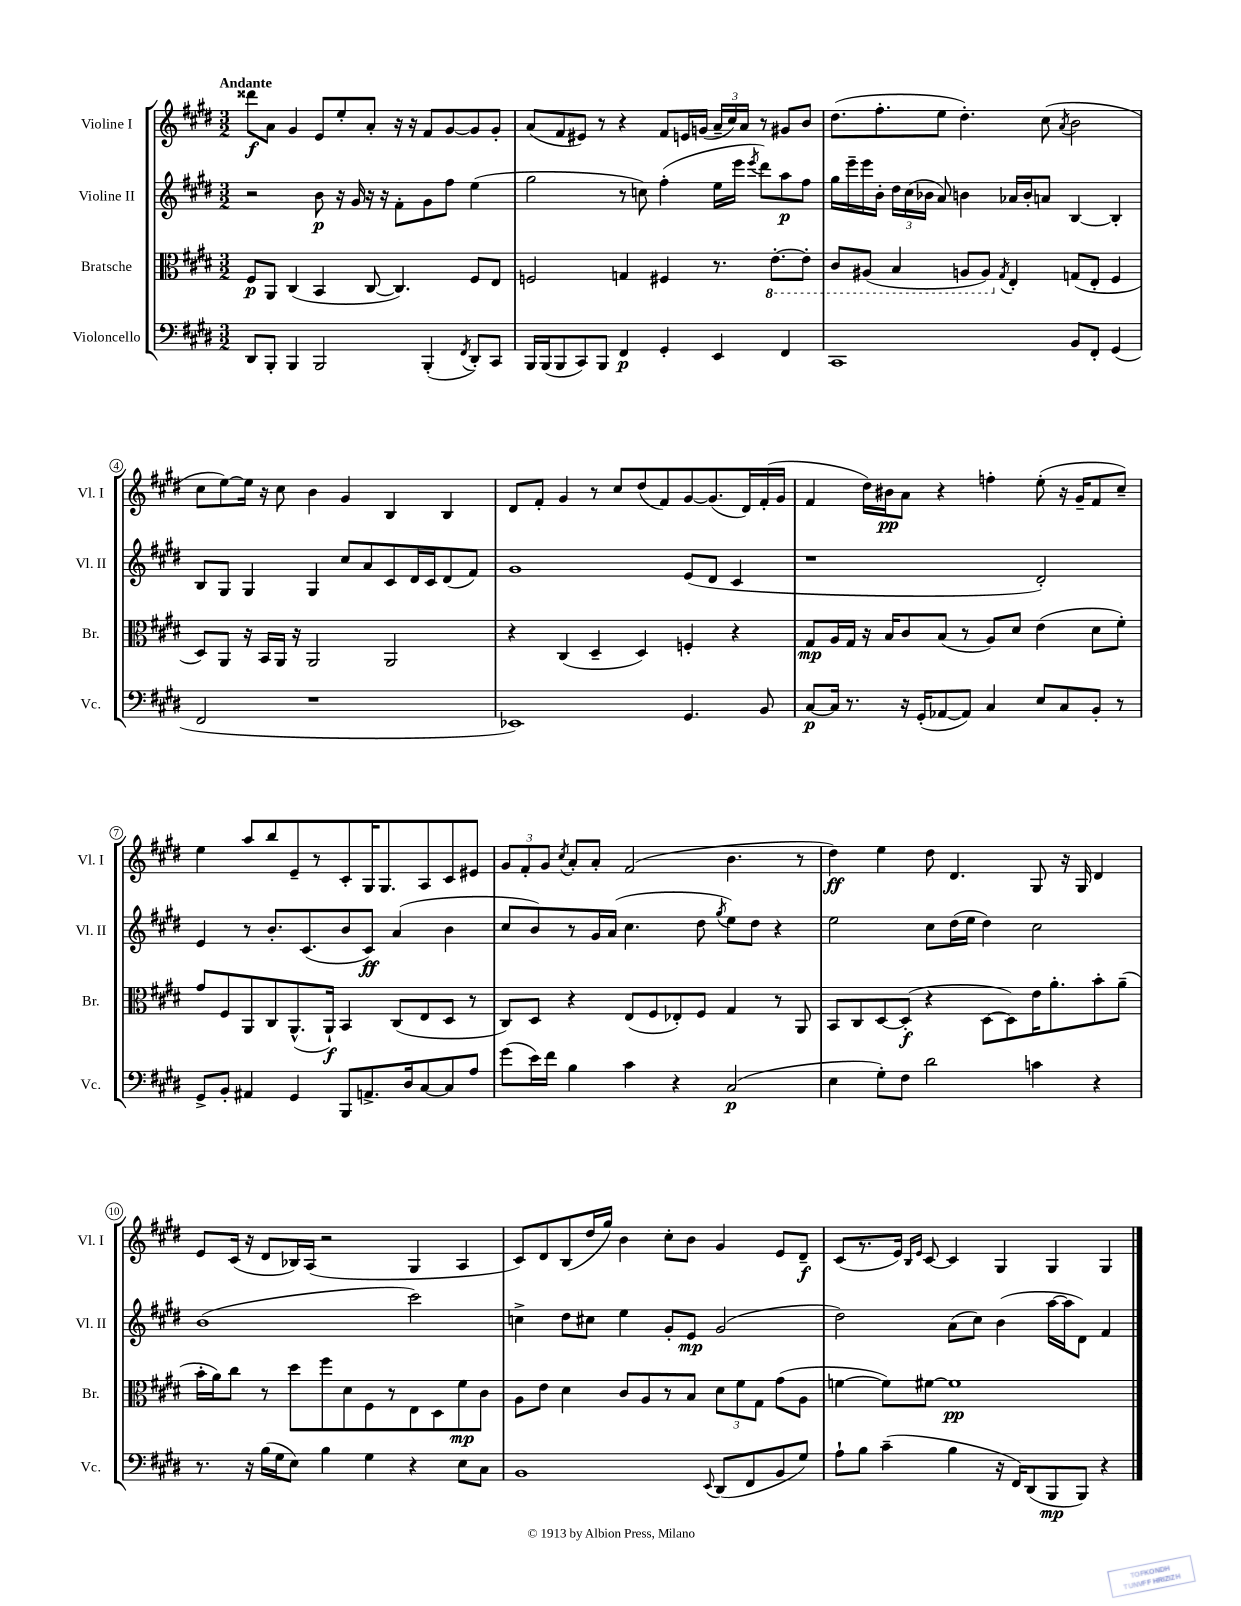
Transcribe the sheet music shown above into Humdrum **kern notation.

**kern	**dynam	**kern	**dynam	**kern	**dynam	**kern	**dynam
*part4	*part4	*part3	*part3	*part2	*part2	*part1	*part1
*staff4	*staff4	*staff3	*staff3	*staff2	*staff2	*staff1	*staff1
*I"Violoncello	*	*I"Bratsche	*	*I"Violine II	*	*I"Violine I	*
*I'Vc.	*	*I'Br.	*	*I'Vl. II	*	*I'Vl. I	*
*clefF4	*	*clefC3	*	*clefG2	*	*clefG2	*
*k[f#c#g#d#]	*	*k[f#c#g#d#]	*	*k[f#c#g#d#]	*	*k[f#c#g#d#]	*
*M3/2	*	*M3/2	*	*M3/2	*	*M3/2	*
=1	=1	=1	=1	=1	=1	=1	=1
!	!	!	!	!	!	!LO:TX:a:B:t=Andante	!
8DD#/L	.	8F#/L	p	2r	.	8ddd##X\L	f
8BBB'/J	.	8AA/J	.	.	.	8a\J	.
4BBB/	.	(4C#/	.	.	.	4g#/	.
2BBB/	.	4BB/	.	8b\	p	8e/L	.
.	.	.	.	16r	.	8ee'/	.
.	.	.	.	16g#/	.	.	.
.	.	[8C#/	.	16r	.	8a'/J	.
.	.	.	.	16r	.	.	.
.	.	4.C#/])	.	8f#'\L	.	16r	.
.	.	.	.	.	.	16r	.
(4BBB'/	.	.	.	8g#\	.	8f#/L	.
.	.	.	.	8ff#\J	.	[8g#/	.
8qFF#/	.	.	.	.	.	.	.
8DD#'/L)	.	8F#/L	.	(4ee\	.	8g#/]	.
8CC#/J	.	8E/J	.	.	.	8g#'/J	.
=2	=2	=2	=2	=2	=2	=2	=2
16BBB/LL	.	2Fn/	.	2gg#\	.	(8a/L	.
(16BBB/J	.	.	.	.	.	.	.
8BBB/	.	.	.	.	.	8f#/	.
8CC#/)	.	.	.	.	.	8e#X/J)	.
8BBB/J	.	.	.	.	.	8r	.
4FF#/	p	4Gn/	.	8r	.	4r	.
.	.	.	.	8ccn\)	.	.	.
4GG#'/	.	4F#X/	.	(4ff#'\	.	8f#/L	.
.	.	.	.	.	.	16en/L	.
.	.	.	.	.	.	(16gn/JJ	.
4EE/	.	8.r	.	16ee\LL	.	24a~/LL	.
.	.	.	.	.	.	24cc#/)	.
.	.	.	.	16eee\JJ	.	.	.
.	.	.	.	.	.	24a/JJ	.
.	.	.	.	8qeee/	.	.	.
.	.	.	.	8ddd#\L)	.	8r	.
*	*	*8ba	*	*	*	*	*
.	.	[8.E'\L	.	.	.	.	.
4FF#/	.	.	.	8aa\	p	8g#X/L	.
.	.	8E'\J]	.	8ff#\J	.	8b/J	.
=3	=3	=3	=3	=3	=3	=3	=3
1CC#	.	8C#/L	.	16gg#\LL	.	(8.dd#\L	.
.	.	.	.	16eee~\	.	.	.
.	.	(8AA#X/J	.	16eee\	.	.	.
.	.	.	.	16b'\JJ	.	8.ff#'\	.
.	.	4BB/	.	24dd#\LL	.	.	.
.	.	.	.	(24cc#\	.	.	.
.	.	.	.	24b-X\JJ	.	.	.
.	.	.	.	8a/)	.	8ee\J	.
.	.	8AAn/L	.	4bn\	.	4.dd#'\)	.
.	.	8AA/J)	.	.	.	.	.
*	*	*X8ba	*	*	*	*	*
.	.	8qG#/	.	.	.	.	.
.	.	4E'/	.	16a-X/LL	.	.	.
.	.	.	.	16b'/J	.	.	.
.	.	.	.	8an/J	.	(8cc#\	.
.	.	.	.	.	.	8qa/	.
8BB/L	.	(8Gn/L	.	[4B/	.	2b\	.
8FF#'/J	.	8E'/J	.	.	.	.	.
(4GG#/	.	4F#/	.	4B'/]	.	.	.
!!LO:LB:g=z
=4	=4	=4	=4	=4	=4	=4	=4
2FF#/	.	8D#/L)	.	8B/L	.	8cc#\L	.
.	.	8AA/J	.	8G#/J	.	[8ee\)	.
.	.	16r	.	4G#/	.	16ee\Jk]	.
.	.	16BB/LL	.	.	.	16r	.
.	.	16AA/JJ	.	.	.	8cc#\	.
.	.	16r	.	.	.	.	.
1r	.	2AA/	.	4G#/	.	4b\	.
.	.	.	.	8cc#/L	.	4g#/	.
.	.	.	.	8a/	.	.	.
.	.	2AA/	.	8c#/	.	4B/	.
.	.	.	.	16d#/L	.	.	.
.	.	.	.	16c#/J	.	.	.
.	.	.	.	(8d#/	.	4B/	.
.	.	.	.	8f#/J)	.	.	.
=5	=5	=5	=5	=5	=5	=5	=5
1EE-X)	.	4r	.	1g#	.	8d#/L	.
.	.	.	.	.	.	8f#'/J	.
.	.	(4C#/	.	.	.	4g#/	.
.	.	4D#~/	.	.	.	8r	.
.	.	.	.	.	.	8cc#/L	.
.	.	4D#/)	.	.	.	(8dd#/	.
.	.	.	.	.	.	8f#/)	.
4.GG#/	.	4Fn'/	.	(8e/L	.	[8g#/	.
.	.	.	.	8d#/J	.	(8.g#/]	.
.	.	4r	.	4c#/	.	.	.
.	.	.	.	.	.	16d#/L)	.
8BB/	.	.	.	.	.	(16f#'/	.
.	.	.	.	.	.	16g#/JJ	.
=6	=6	=6	=6	=6	=6	=6	=6
[8C#/L	p	8G#/L	mp	1r	.	4f#/	.
16C#/Jk]	.	16A/L	.	.	.	.	.
8.r	.	16G#/JJ	.	.	.	.	.
.	.	16r	.	.	.	16dd#\LL)	.
.	.	16B/KL	.	.	.	16b#X\J	pp
16r	.	8c#/	.	.	.	8a\J	.
(16GG#'/KL	.	.	.	.	.	.	.
[8AA-X/	.	(8B/J	.	.	.	4r	.
8AA-/J])	.	8r	.	.	.	.	.
4C#/	.	8A/L)	.	.	.	4ffn'\	.
.	.	8d#/J	.	.	.	.	.
8E/L	.	(4e\	.	2d#'/)	.	(8ee'\	.
8C#/	.	.	.	.	.	16r	.
.	.	.	.	.	.	16g#~/KL	.
8BB'/J	.	8d#\L	.	.	.	8f#/	.
8r	.	8f#'\J)	.	.	.	8cc#~/J)	.
!!LO:LB:g=z
=7	=7	=7	=7	=7	=7	=7	=7
8GG#^/L	.	8g#/L	.	4e/	.	4ee\	.
8BB'/J	.	8F#/	.	.	.	.	.
4AA#X/	.	8AA/	.	8r	.	8aa/L	.
.	.	8C#/	.	8.b'/L	.	8bb/	.
4GG#/	.	(8.AA^^/	.	.	.	8e~/	.
.	.	.	.	(8.c#/	.	.	.
.	.	.	.	.	.	8r	.
.	.	16AA`/Jk)	f	.	.	.	.
8BBB/L	.	4BB/	.	8b/	.	8c#'/	.
8.AAn^/	.	.	.	8c#/J)	ff	16G#/K	.
.	.	.	.	.	.	8.G#/	.
.	.	(8C#/L	.	(4a/	.	.	.
16D#/k	.	.	.	.	.	.	.
[8C#/	.	8E/	.	.	.	8A/	.
8C#/]	.	8D#/J	.	4b\	.	8c#/	.
8A/J	.	8r	.	.	.	8e#X/J	.
=8	=8	=8	=8	=8	=8	=8	=8
(8g#\L	.	8C#/L)	.	8cc#/L	.	12g#/L	.
.	.	.	.	.	.	12f#'/	.
16e\L)	.	8D#/J	.	8b/)	.	.	.
.	.	.	.	.	.	12g#/J	.
16f#\JJ	.	.	.	.	.	.	.
.	.	.	.	.	.	8qcc#/	.
4B\	.	4r	.	8r	.	8a'/L	.
.	.	.	.	16g#/L	.	8a'/J	.
.	.	.	.	(16a/JJ	.	.	.
4c#\	.	(8E/L	.	4.cc#\	.	(2f#/	.
.	.	8F#/	.	.	.	.	.
4r	.	8E-X'/)	.	.	.	.	.
.	.	8F#/J	.	8dd#\	.	.	.
.	.	.	.	8qgg#/	.	.	.
(2C#/	p	4G#/	.	8ee\L)	.	4.b\	.
.	.	.	.	8dd#\J	.	.	.
.	.	8r	.	4r	.	.	.
.	.	8AA/	.	.	.	8r	.
=9	=9	=9	=9	=9	=9	=9	=9
4E\	.	8BB/L	.	2ee\	.	4dd#\)	ff
.	.	8C#/	.	.	.	.	.
8G#'\L)	.	[8D#/	.	.	.	4ee\	.
8F#\J	.	(8D#'/J]	f	.	.	.	.
2d#\	.	4r	.	8cc#\L	.	8dd#\	.
.	.	.	.	(16dd#\L	.	4.d#/	.
.	.	.	.	16ee\JJ	.	.	.
.	.	[8D#\L	.	4dd#\)	.	.	.
.	.	8D#\])	.	.	.	.	.
4cn\	.	16e\K	.	2cc#\	.	8G#/	.
.	.	8.a'\	.	.	.	.	.
.	.	.	.	.	.	16r	.
.	.	.	.	.	.	16G#/	.
4r	.	8b'\	.	.	.	4d#/	.
.	.	(8a~\J	.	.	.	.	.
!!LO:LB:g=z
=10	=10	=10	=10	=10	=10	=10	=10
8.r	.	16b'\LL	.	(1b	.	8e/L	.
.	.	16a\J)	.	.	.	.	.
.	.	8cc#\J	.	.	.	(16c#/Jk	.
16r	.	.	.	.	.	16r	.
(16B\LL	.	8r	.	.	.	8d#/L	.
16G#\J	.	.	.	.	.	.	.
8E\J)	.	8dd#\L	.	.	.	16B-X/L)	.
.	.	.	.	.	.	(16A/JJ	.
4B\	.	8ff#\	.	.	.	2r	.
.	.	8d#\	.	.	.	.	.
4G#\	.	8F#\	.	.	.	.	.
.	.	8r	.	.	.	.	.
4r	.	8E\	.	2ccc#\)	.	4G#/	.
.	.	8D#\	.	.	.	.	.
8E\L	.	8f#\	mp	.	.	4A/	.
8C#\J	.	8c#\J	.	.	.	.	.
=11	=11	=11	=11	=11	=11	=11	=11
1BB	.	8A\L	.	4ccn^\	.	8c#/L)	.
.	.	8e\J	.	.	.	8d#/	.
.	.	4d#\	.	8dd#\L	.	(8B/	.
.	.	.	.	8cc#X\J	.	16dd#/L	.
.	.	.	.	.	.	16gg#/JJ)	.
.	.	8c#/L	.	4ee\	.	4b\	.
.	.	8A/	.	.	.	.	.
.	.	8r	.	8g#'/L	.	8cc#'\L	.
.	.	8B/J	.	8e/J	mp	8b\J	.
8qqEE/	.	.	.	.	.	.	.
(8DD#/L	.	12d#\L	.	(2g#/	.	4g#/	.
.	.	12f#\	.	.	.	.	.
8FF#/	.	.	.	.	.	.	.
.	.	12G#\J	.	.	.	.	.
8BB/	.	(8g#\L	.	.	.	8e/L	.
8G#/J)	.	8A\J	.	.	.	8d#~/J	f
=12	=12	=12	=12	=12	=12	=12	=12
8A`\L	.	[4fn\	.	2dd#\)	.	(8c#/L	.
8B\J	.	.	.	.	.	8.r	.
(4c#~\	.	8f\L])	.	.	.	.	.
.	.	.	.	.	.	16e/Jk)	.
.	.	.	.	.	.	16qqB/LL	.
.	.	.	.	.	.	16qqe/JJ	.
.	.	[8f#X\J	.	.	.	[8c#/	.
4B\	.	1f#]	pp	(8a\L	.	4c#/]	.
.	.	.	.	8cc#\J)	.	.	.
16r	.	.	.	(4b\	.	4G#/	.
16FF#/KL)	.	.	.	.	.	.	.
(8DD#/	.	.	.	.	.	.	.
8BBB/	mp	.	.	[16aa\LL	.	4G#/	.
.	.	.	.	16aa\J]	.	.	.
8BBB/J)	.	.	.	8d#\J)	.	.	.
4r	.	.	.	4f#/	.	4G#/	.
==	==	==	==	==	==	==	==
*-	*-	*-	*-	*-	*-	*-	*-
